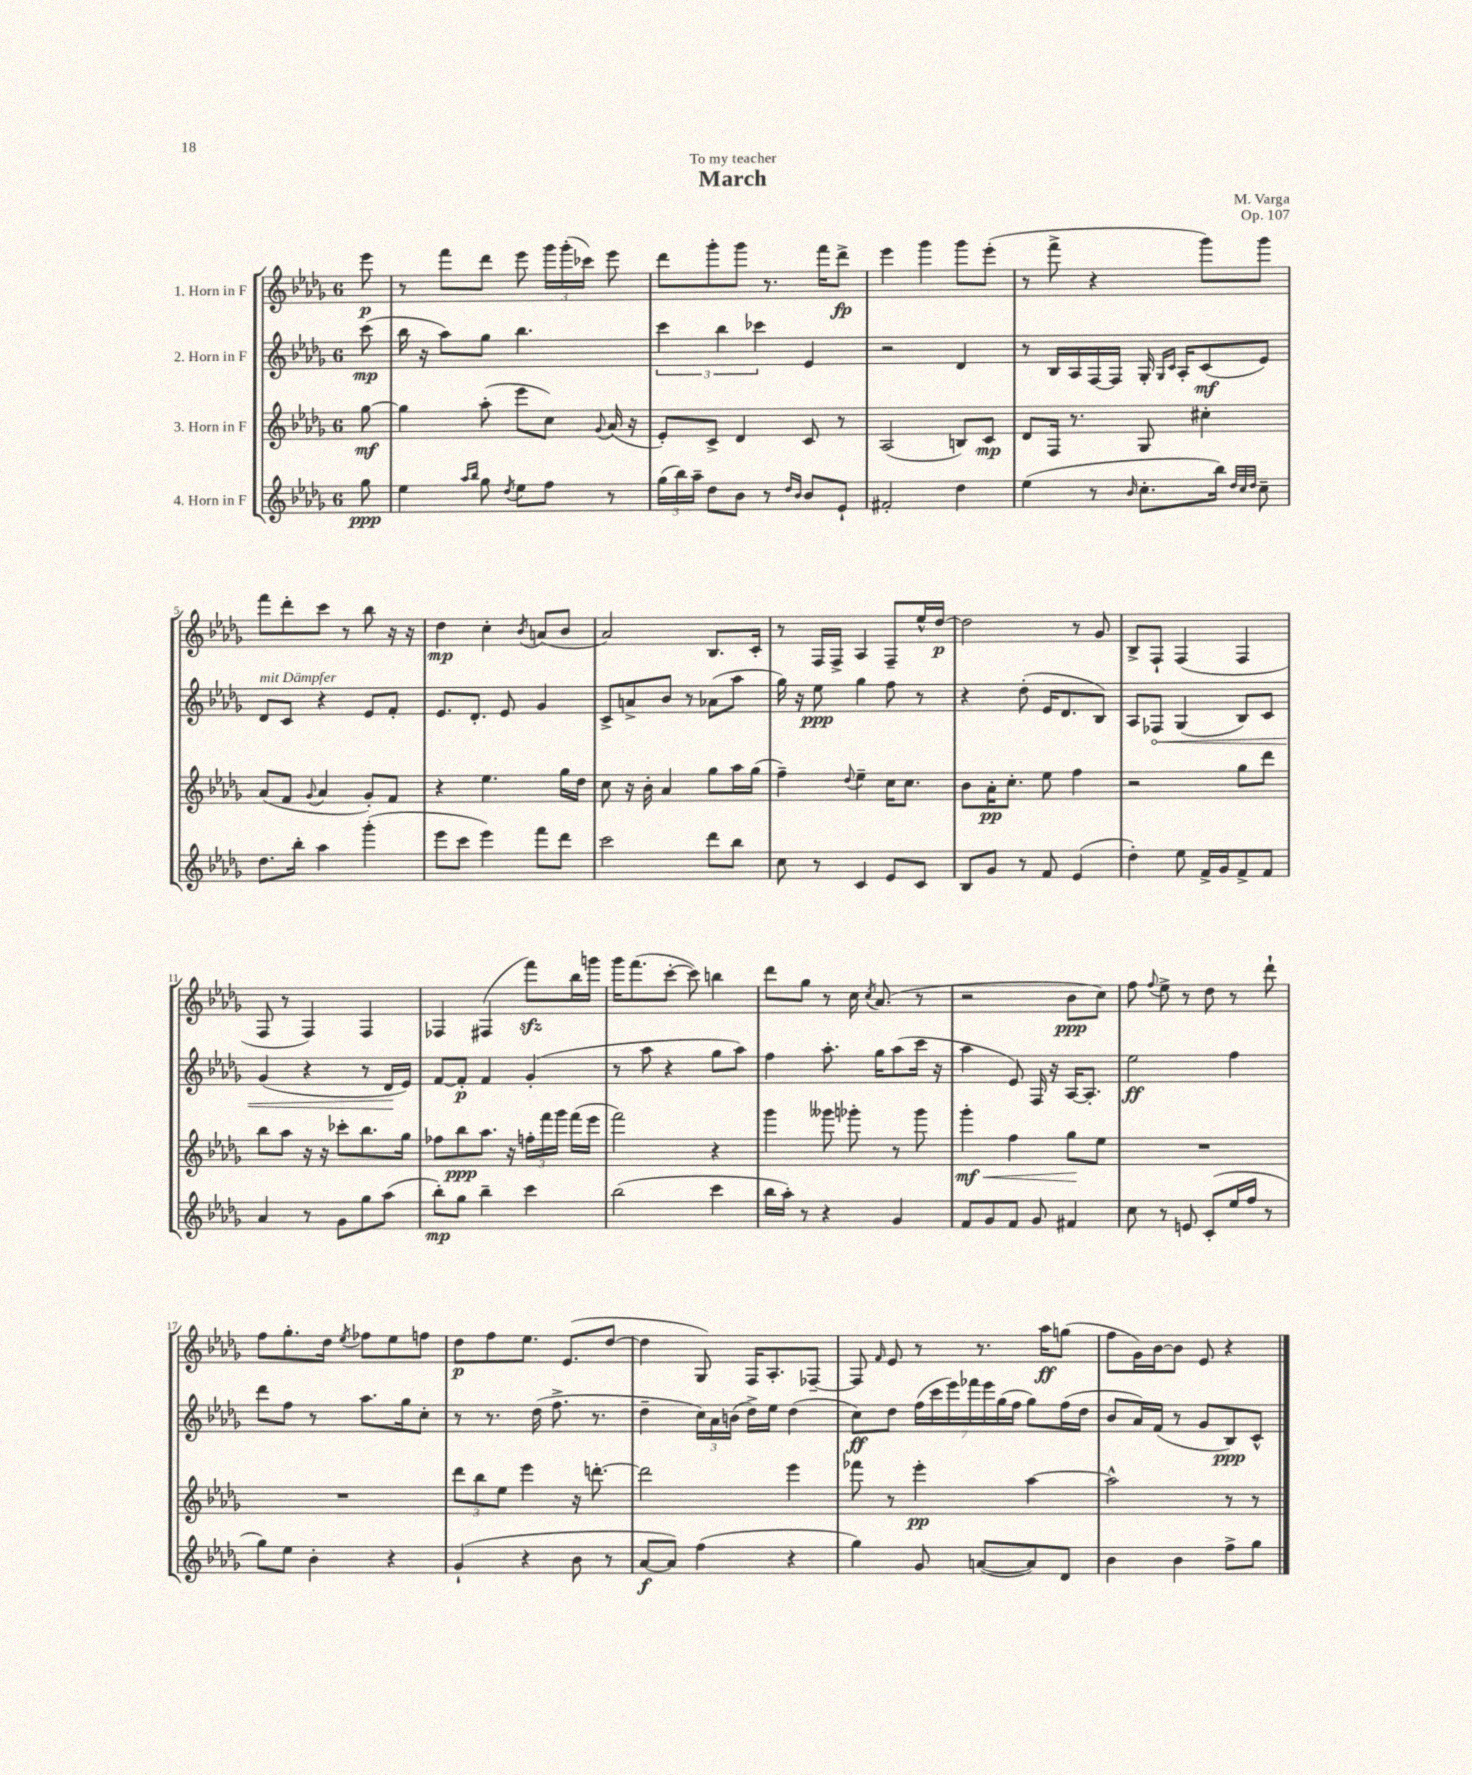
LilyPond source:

\header { title = "March" composer = "M. Varga" dedication = "To my teacher" opus = "Op. 107" }
<<
\new StaffGroup <<
\new Staff = "s0" \with { instrumentName = "1. Horn in F" } {
    \clef treble \key des \major \once \override Staff.TimeSignature.style = #'single-digit \time 6/8 \partial 8
    \autoBeamOff ees'''8\p |
    r8 f'''8[ des'''8] ees'''8 \tuplet 3/2 { ges'''16[ ges'''16-.( ces'''16]) } ees'''8 |
    des'''8[ ges'''8-. ges'''8] r8. f'''16[ des'''8]->\fp |
    ees'''4 ges'''4 ges'''8[ ees'''8]-.( |
    r8 f'''8-> r4 ges'''8[) ges'''8] |
    f'''8[ des'''8-. c'''8] r8 bes''8 r16 r16 |
    des''4\mp c''4-. \acciaccatura { bes'8 } a'8[( bes'8] |
    aes'2) bes8.[ c'16]-. |
    r8 f16[ f16]-> aes4 f8[-- ees''16-^ des''16]~\p |
    des''2 r8 ges'8 |
    bes8[-> f8]-! f4( f4 |
    f8 r8 f4) f4 |
    fes4 fis4( f'''8[\sfz) bes''16 g'''16] |
    ges'''16[ f'''8.( c'''8]~-. c'''8) b''4 |
    des'''8[ ges''8] r8 c''16 \acciaccatura { c''8 } aes'8.( r8 |
    r2 bes'8[\ppp c''8]) |
    f''8 \appoggiatura { f''8 } ees''8-> r8 des''8 r8 des'''8-! |
    f''8[ ges''8.-. des''16] \acciaccatura { ees''8 } fes''8[ ees''8 f''8] |
    des''8[\p f''8 ees''8.] ees'8.[( des''8]~ |
    des''4 ges8) f16[ aes8.-. fes8]~-- |
    fes8 \grace { f'16 } ees'8 r8 r8. aes''16[\ff g''8]( |
    f''8[ ges'16) bes'16~ bes'8] ees'8 r4 \bar "|." |
}
\new Staff = "s1" \with { instrumentName = "2. Horn in F" } {
    \clef treble \key des \major \once \override Staff.TimeSignature.style = #'single-digit \time 6/8 \partial 8
    \autoBeamOff c'''8\mp( |
    bes''16 r16 aes''8[) ges''8] bes''4. |
    \tuplet 3/2 { c'''4 bes''4 ces'''4 } ees'4 |
    r2 des'4 |
    r8 bes16[ aes16 f16~ f16] ges16-. \grace { ges16[ c'16] } aes16[-. c'8\mf( ees'8]) |
    des'8[^\markup { \italic "mit Dämpfer" } c'8] r4 ees'8[ f'8]-. |
    ees'8.[ des'8.]-. ees'8 ges'4 |
    c'8[-> a'8-> bes'8] r8 aes'8[( aes''8] |
    ges''16) r16 ees''8\ppp ges''4 f''8 r8 |
    r4 des''8-.( ees'16[ des'8. bes8]) |
    aes8[ \once \override Hairpin.circled-tip = ##t fes8]\< ges4( bes8[) c'8] |
    ges'4( r4 r8 des'16[\! ees'16]) |
    f'8[~ f'8]-.\p f'4 ges'4-.( |
    r8 aes''8 r4 ges''8[ aes''8]) |
    f''4 aes''8.-. ges''16[ aes''8( c'''16] r16 |
    aes''4 ees'8) f16 r16 aes16[~ aes8.]-. |
    ees''2\ff f''4 |
    des'''8[ f''8] r8 aes''8.[ ges''16 c''8]-. |
    r8 r8. des''16( f''8.-> r8. |
    des''4-- \tuplet 3/2 { c''16[) aes'16 b'16]( } des''16[->) ees''16] des''4( |
    c''8[\ff) des''8] \tuplet 7/4 { f''16[( c'''16 ees'''16) fes'''16 ees'''16 ges''16( f''16] } ges''8[) f''16( des''16] |
    bes'8[ aes'16) f'16]( r8 ges'8[ bes8\ppp) c'8]-^ \bar "|." |
}
\new Staff = "s2" \with { instrumentName = "3. Horn in F" } {
    \clef treble \key des \major \once \override Staff.TimeSignature.style = #'single-digit \time 6/8 \partial 8
    \autoBeamOff ges''8~\mf |
    ges''4 aes''8-.( ees'''8[ c''8]) \appoggiatura { ges'8 } aes'16( r16 |
    ees'8[-.) c'8]-> des'4 c'8 r8 |
    aes2( b8[) c'8]\mp |
    des'8[ f16] r8. ges8 cis''4-. |
    aes'8[( f'8] \appoggiatura { ges'8 } aes'4 ges'8[-.) f'8] |
    r4 ees''4. ges''16[ des''16] |
    c''8 r16 bes'16-. aes'4 ges''8[ aes''16 ges''16]( |
    f''4--) \appoggiatura { des''8 } ees''4-- c''16[ c''8.] |
    bes'8[ aes'16-.\pp c''8.]-. ees''8 f''4 |
    r2 ges''8[ des'''8] |
    bes''8[ aes''8] r16 r16 ces'''8[-. bes''8. ges''16] |
    fes''8[ bes''8\ppp aes''8.] r16 \tuplet 3/2 { f''16[-. f'''16 ges'''16] } f'''16[( ees'''16] |
    f'''2) r4 |
    ges'''4 geses'''8 ges'''8-. r8 ges'''8 |
    ges'''4-.\mf\< f''4 ges''8[\! ees''8] |
    R2. |
    R2. |
    \tuplet 3/2 { des'''8[ bes''8 ees''8] } ees'''4 r16 d'''8.~-. |
    d'''2 ees'''4 |
    fes'''8 r8 ees'''4-.\pp aes''4~ |
    aes''2-^ r8 r8 \bar "|." |
}
\new Staff = "s3" \with { instrumentName = "4. Horn in F" } {
    \clef treble \key des \major \once \override Staff.TimeSignature.style = #'single-digit \time 6/8 \partial 8
    \autoBeamOff ges''8\ppp |
    ees''4 \grace { aes''16[ bes''16] } ges''8 \acciaccatura { des''8 } ees''8[ f''8] r8 |
    \tuplet 3/2 { ges''16[( bes''16) aes''16]-- } des''8[ bes'8] r8 \grace { des''16[ bes'16] } bes'8[ ees'8]-! |
    fis'2-. des''4 |
    ees''4( r8 \grace { bes'16 } c''8.[-. bes''16]) \grace { des''32[ c''32 des''32] } c''8-- |
    des''8.[ bes''16]-. aes''4 ges'''4-.( |
    ees'''8[ c'''8] ees'''4) f'''8[ des'''8] |
    c'''2 des'''8[ bes''8] |
    c''8 r8 c'4 ees'8[ c'8] |
    bes8[ ges'8] r8 f'8 ees'4( |
    des''4-.) ees''8 f'16[-> ges'16 f'8-> f'8] |
    aes'4 r8 ges'8[ ges''8 aes''8]( |
    bes''8[-.\mp) ges''8] bes''4-- c'''4 |
    bes''2( c'''4 |
    bes''16[ aes''16]-.) r8 r4 ges'4 |
    f'8[ ges'8 f'8] ges'8 fis'4 |
    c''8 r8 e'8 c'8[-.( ees''16 f''16] r8 |
    ges''8[) ees''8] bes'4-. r4 |
    ges'4-!( r4 bes'8 r8 |
    aes'8[~\f aes'8]) f''4( r4 |
    ges''4) ges'8 a'8[~( a'8) des'8] |
    bes'4 bes'4 f''8[-> ges''8] \bar "|." |
}
>>
>>
